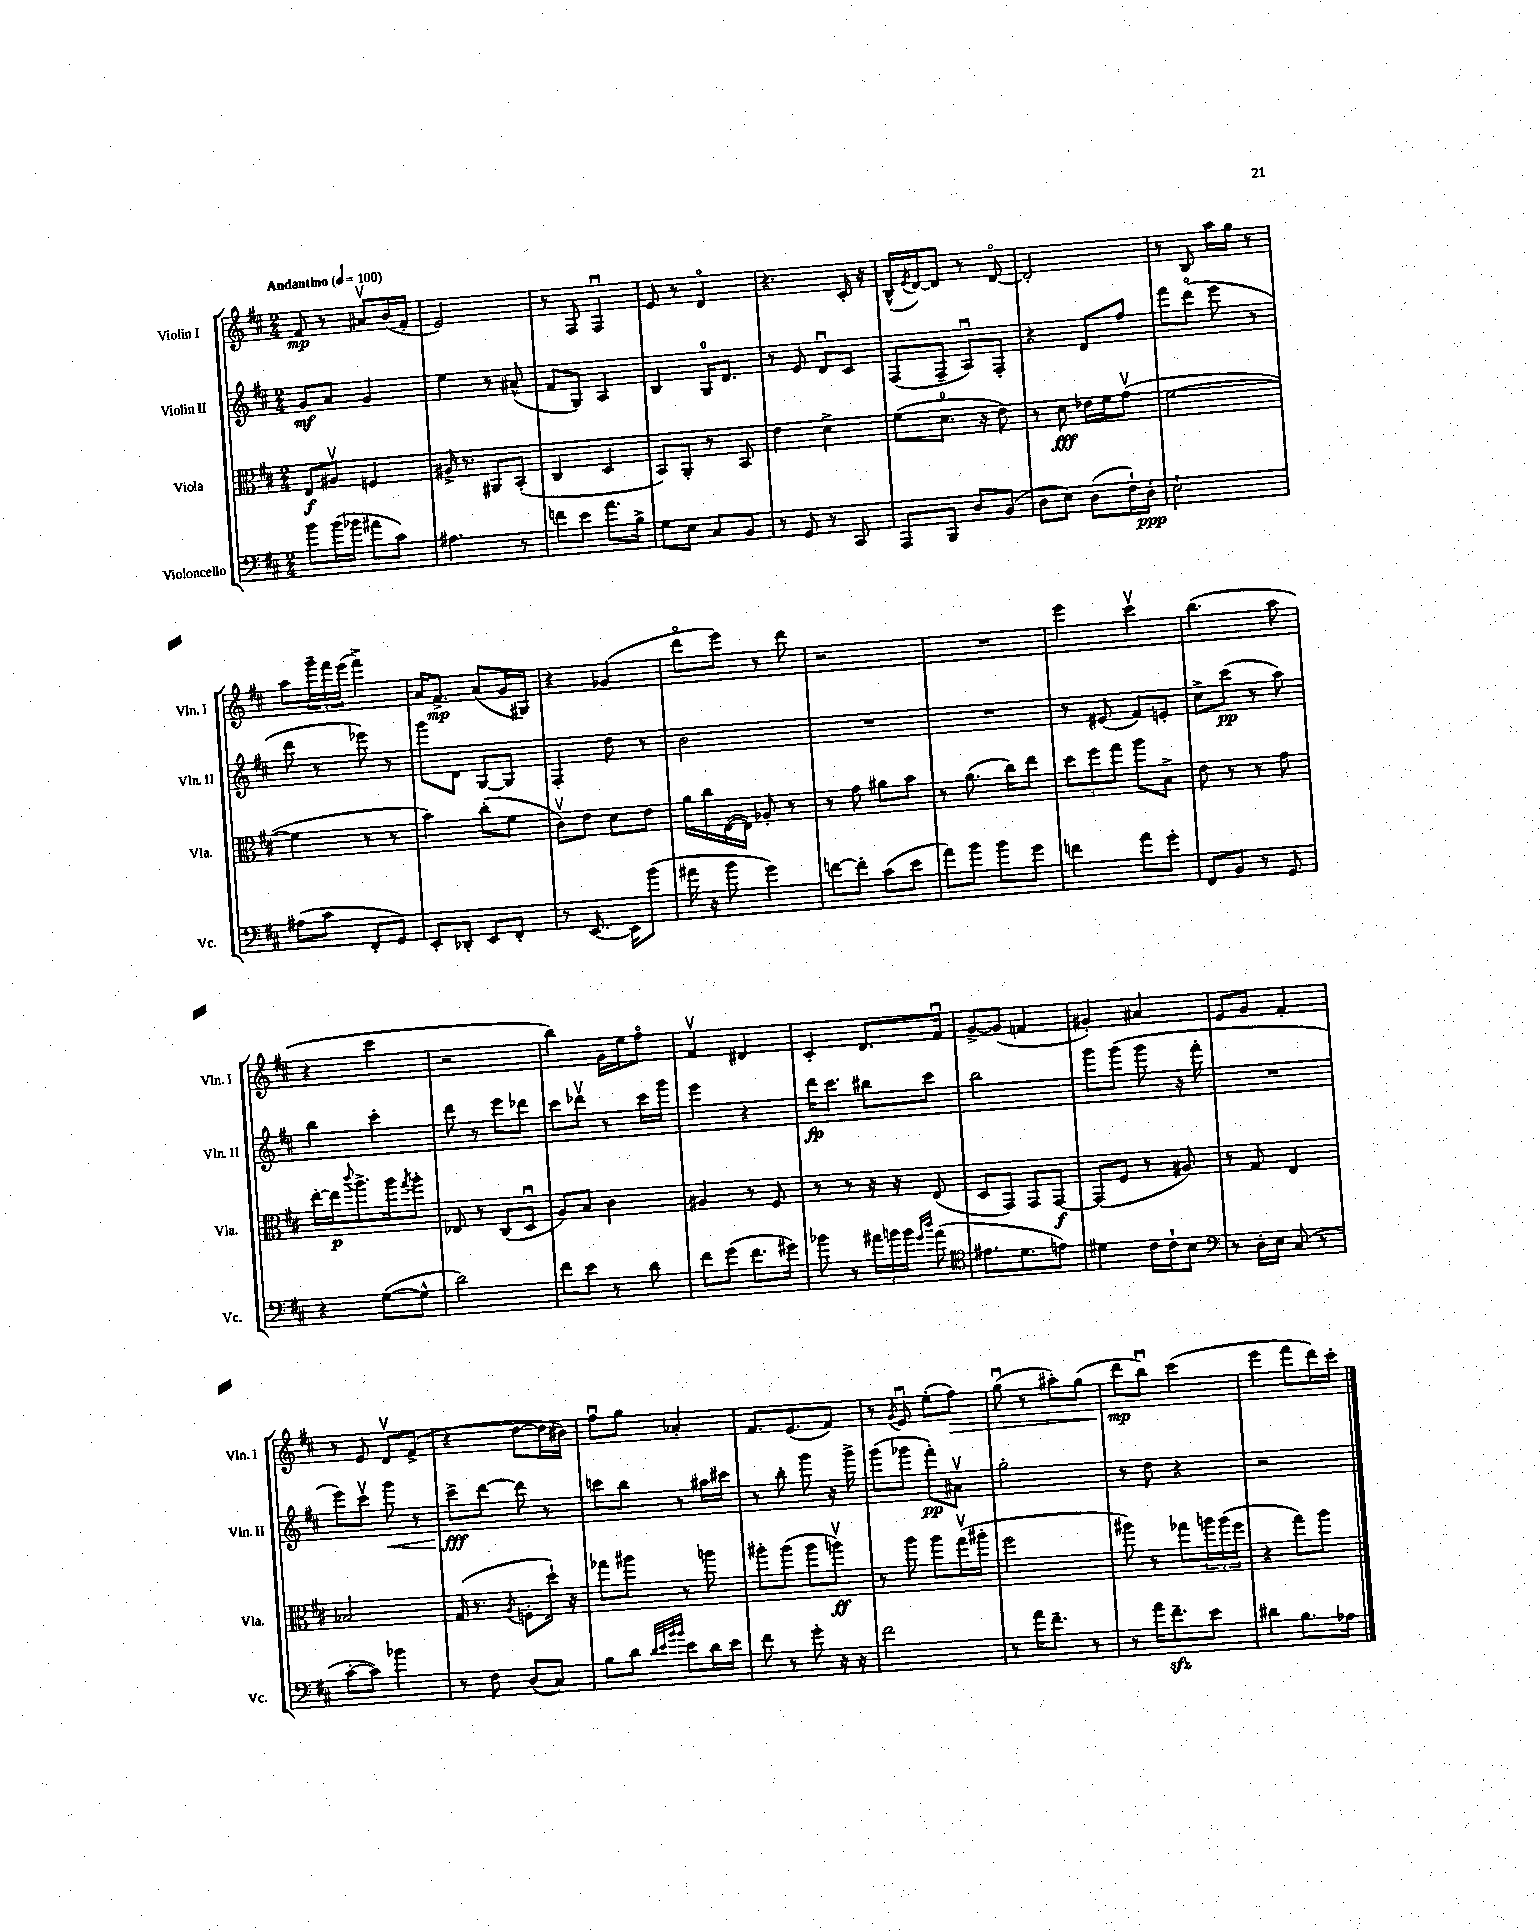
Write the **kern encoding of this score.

**kern	**dynam	**kern	**dynam	**kern	**dynam	**kern	**dynam
*part4	*part4	*part3	*part3	*part2	*part2	*part1	*part1
*staff4	*staff4	*staff3	*staff3	*staff2	*staff2	*staff1	*staff1
*I"Violoncello	*	*I"Viola	*	*I"Violin II	*	*I"Violin I	*
*I'Vc.	*	*I'Vla.	*	*I'Vln. II	*	*I'Vln. I	*
*clefF4	*	*clefC3	*	*clefG2	*	*clefG2	*
*k[f#c#]	*	*k[f#c#]	*	*k[f#c#]	*	*k[f#c#]	*
*M2/4	*	*M2/4	*	*M2/4	*	*M2/4	*
*MM100	*	*MM100	*	*MM100	*	*MM100	*
=1	=1	=1	=1	=1	=1	=1	=1
!	!	!	!	!	!	!LO:TX:a:B:t=Andantino	!
8b\L	.	8E/L	f	8g/L	mf	8f#/	mp
(16b\L	.	8A#Xv/J	.	8a/J	.	8r	.
16b-X\JJ	.	.	.	.	.	.	.
8a#X\L	.	4Fn/	.	4g/	.	8a#Xv/L	.
8c#\J)	.	.	.	.	.	(16b/L	.
.	.	.	.	.	.	16f#'/JJ	.
=2	=2	=2	=2	=2	=2	=2	=2
4.A#X\	.	16A#X^/	.	4ee\	.	2e/)	.
.	.	8.r	.	.	.	.	.
.	.	8AA#X/L	.	8r	.	.	.
8r	.	(8BB'/J	.	(8a#X^^/	.	.	.
=3	=3	=3	=3	=3	=3	=3	=3
8fn\L	.	4C#/	.	8f#/L	.	8r	.
8e\J	.	.	.	8G/J)	.	8F#/	.
8.a\L	.	4D/	.	4A/	.	4F#u/	.
16B^\Jk	.	.	.	.	.	.	.
=4	=4	=4	=4	=4	=4	=4	=4
8G\L	.	8BB/L)	.	4B/	.	8e/	.
8E\J	.	8AA'/J	.	.	.	8r	.
8C#/L	.	8r	.	16G/KL	.	4d/	.
.	.	.	.	8.d/J	.	.	.
8BB/J	.	8BB/	.	.	.	.	.
=5	=5	=5	=5	=5	=5	=5	=5
8r	.	4e\	.	8r	.	4.r	.
8GG/	.	.	.	8e/	.	.	.
8r	.	4d^\	.	8du/L	.	.	.
8CC#/	.	.	.	8c#/J	.	16c#'/	.
.	.	.	.	.	.	16r	.
=6	=6	=6	=6	=6	=6	=6	=6
8AAA/L	.	(8f#\L	.	(8F#/L	.	(16B^^/LL	.
.	.	.	.	.	.	8qe/	.
.	.	.	.	.	.	[16d/J)	.
8BBB/J	.	8.d\J	.	8F#~/J	.	8d/J]	.
8D/L	.	.	.	8Au/L)	.	8r	.
.	.	16r	.	.	.	.	.
(8BB/J	.	8e\)	.	8F#'/J	.	[8d/	.
=7	=7	=7	=7	=7	=7	=7	=7
8D\L	.	8r	.	4r	.	2d'/]	.
8E\J)	.	8d\	fff	.	.	.	.
(8D\L	.	16e-X\LL	.	8d/L	.	.	.
.	.	16f#\J	.	.	.	.	.
16F#`\L)	.	(8gv\J	.	8ff#/J	.	.	.
16D'\JJ	ppp	.	.	.	.	.	.
=8	=8	=8	=8	=8	=8	=8	=8
2E`\	.	[2f#\	.	8fff#\L	.	8r	.
.	.	.	.	(8ddd\J	.	8B/	.
.	.	.	.	8eee\	.	16aa\LL	.
.	.	.	.	.	.	16gg\JJ	.
.	.	.	.	8r	.	8r	.
!!LO:LB:g=z
=9	=9	=9	=9	=9	=9	=9	=9
(8A#X\L	.	4f#\]	.	8ddd\	.	8aa\L	.
8c#\J	.	.	.	8r	.	24ggg~\L	.
.	.	.	.	.	.	24fff#\	.
.	.	.	.	.	.	(24eee\JJ	.
8FF#'/L	.	8r	.	8eee-X\)	.	4fff#^\)	.
8GG/J)	.	8r	.	8r	.	.	.
=10	=10	=10	=10	=10	=10	=10	=10
8EE'/L	.	4b\)	.	8ggg\L	.	16a/KL	.
.	.	.	.	.	.	8.f#^/J	mp
8DD-X'/J	.	.	.	8d\J	.	.	.
8EE/L	.	(8cc#'\L	.	[8G/L	.	(8a/L	.
8FF#'/J	.	8f#\J	.	8G/J]	.	16g/L	.
.	.	.	.	.	.	16G#X/JJ)	.
=11	=11	=11	=11	=11	=11	=11	=11
8r	.	8c#v\L)	.	4F#'/	.	4r	.
[8.EE/	.	8e\J	.	.	.	.	.
.	.	8d\L	.	8dd\	.	(4g-X/	.
16EE\KL]	.	.	.	.	.	.	.
(8b\J	.	8e\J	.	8r	.	.	.
=12	=12	=12	=12	=12	=12	=12	=12
16a#X\	.	16a\LL	.	2b\	.	8ddd\L	.
16r	.	16cc#\	.	.	.	.	.
8b\	.	([16E\	.	.	.	8eee\J)	.
.	.	16E\JJ])	.	.	.	.	.
4g\)	.	8A-X'/	.	.	.	8r	.
.	.	8r	.	.	.	8ddd\	.
=13	=13	=13	=13	=13	=13	=13	=13
[8fn\L	.	8r	.	2r	.	2r	.
8f'\J]	.	8g\	.	.	.	.	.
(8c#\L	.	8a#X\L	.	.	.	.	.
8e\J	.	8b\J	.	.	.	.	.
=14	=14	=14	=14	=14	=14	=14	=14
8a\L)	.	8r	.	2r	.	2r	.
8b\J	.	(8.a\	.	.	.	.	.
8b\L	.	.	.	.	.	.	.
.	.	16cc#\KL)	.	.	.	.	.
8g\J	.	8ee\J	.	.	.	.	.
=15	=15	=15	=15	=15	=15	=15	=15
4fn\	.	12dd\L	.	8r	.	4eee\	.
.	.	12ff#\	.	.	.	.	.
.	.	.	.	(8e#X/	.	.	.
.	.	12gg\J	.	.	.	.	.
8a\L	.	8aa\L	.	8f#/L)	.	4ccc#v\	.
8g'\J	.	8B^\J	.	8en'/J	.	.	.
=16	=16	=16	=16	=16	=16	=16	=16
8FF#/L	.	8e\	.	8cc#^\L	.	(4.bb\	.
8BB/J	.	8r	.	(8ccc#\J	pp	.	.
8r	.	8r	.	8r	.	.	.
8GG/	.	8g\	.	8aa\)	.	8aa\	.
!!LO:LB:g=z
=17	=17	=17	=17	=17	=17	=17	=17
4r	.	[16ee'\LL	.	4bb\	.	4r	.
.	.	16ee\J]	p	.	.	.	.
.	.	8qqccc#/	.	.	.	.	.
.	.	8.aa^\	.	.	.	.	.
([8G\L	.	.	.	4ccc#'\	.	4ccc#\	.
.	.	16aa\k	.	.	.	.	.
.	.	8qgg/	.	.	.	.	.
8G^^\J]	.	8aa'\J	.	.	.	.	.
=18	=18	=18	=18	=18	=18	=18	=18
2d\)	.	8E-X/	.	8ddd\	.	2r	.
.	.	8r	.	8r	.	.	.
.	.	(8C#/L	.	8eee\L	.	.	.
.	.	8Du/J	.	8ddd-X\J	.	.	.
=19	=19	=19	=19	=19	=19	=19	=19
8f#\L	.	8A/L)	.	8ccc#\L	.	4bb\)	.
8e\J	.	8B/J	.	8ddd-Xv\J	.	.	.
8r	.	4c#\	.	8r	.	16g\LL	.
.	.	.	.	.	.	16ee\J	.
8d\	.	.	.	16ccc#\LL	.	8ff#\J	.
.	.	.	.	16ggg\JJ	.	.	.
=20	=20	=20	=20	=20	=20	=20	=20
8f#\L	.	4A#X/	.	4eee\	.	4f#v/	.
(8g\J	.	.	.	.	.	.	.
8.f#\L	.	8r	.	4r	.	4d#X/	.
.	.	8F#/	.	.	.	.	.
16g#X\Jk)	.	.	.	.	.	.	.
=21	=21	=21	=21	=21	=21	=21	=21
8b-X\	.	8r	.	16ddd\KL	fp	4c#'/	.
.	.	.	.	8.ccc#\J	.	.	.
8r	.	8r	.	.	.	.	.
24a#X\LL	.	16r	.	8bb#X\L	.	8.d/L	.
24bn\	.	.	.	.	.	.	.
.	.	16r	.	.	.	.	.
24b\JJ	.	.	.	.	.	.	.
16qqg/LL	.	.	.	.	.	.	.
16qqdd/JJ	.	.	.	.	.	.	.
(8a#\	.	(8E/	.	8ccc#\J	.	.	.
.	.	.	.	.	.	16f#u/Jk	.
=22	=22	=22	=22	=22	=22	=22	=22
*clefC4	*	*	*	*	*	*	*
8.e#X\L	.	8D/L	.	2bb\	.	[8g^/L	.
.	.	8GG/J)	.	.	.	(8g/J]	.
8.d\	.	.	.	.	.	.	.
.	.	8GG/L	.	.	.	4fn/	.
8en\J)	.	[8GG/J	f	.	.	.	.
=23	=23	=23	=23	=23	=23	=23	=23
4d#X\	.	(8GG/L]	.	8ggg\L	.	4g#X'/)	.
.	.	8F#/J	.	(8ggg\J	.	.	.
16c#\LL	.	8r	.	8ggg\	.	4a#X/	.
16c#`\J	.	.	.	.	.	.	.
8B\J	.	8A#X/)	.	16r	.	.	.
.	.	.	.	16fff#'\	.	.	.
=24	=24	=24	=24	=24	=24	=24	=24
*clefF4	*	*	*	*	*	*	*
8r	.	8r	.	2r	.	8e/L	.
16D'\LL	.	8G/	.	.	.	8g/J	.
16E\JJ	.	.	.	.	.	.	.
(8C#/	.	4E/	.	.	.	4f#'/	.
8r	.	.	.	.	.	.	.
!!LO:LB:g=z
=25	=25	=25	=25	=25	=25	=25	=25
[8c#'\L	.	2B-X/	.	8eee\L)	.	8r	.
8c#\J])	.	.	.	8ccc#v\J	.	8e/	.
!	!	!	!	!	!LO:HP:b	!	!
4b-X\	.	.	.	8ggg\	<	8dv/L	.
.	.	.	.	8r	.	(8f#^/J	.
=26	=26	=26	=26	=26	=26	=26	=26
8r	.	(16G/	.	8ccc#^\L	fff	4r	.
.	.	8.r	.	.	.	.	.
8F#\	.	.	.	[8ddd\J	[	.	.
.	.	8qA/	.	.	.	.	.
(8D/L	.	8Fn'\L	.	8ddd\]	.	[8dd\L	.
8C#/J)	.	16dd`\Jk)	.	8r	.	16dd\L]	.
.	.	16r	.	.	.	16b#X\JJ)	.
=27	=27	=27	=27	=27	=27	=27	=27
8B\L	.	8gg-X\L	.	8cccn\L	.	8ff#u\L	.
8d\J	.	8aa#X\J	.	8bb\J	.	8gg\J	.
32qqd/LLL	.	.	.	.	.	.	.
32qqe/	.	.	.	.	.	.	.
32qqb/	.	.	.	.	.	.	.
32qqb/JJJ	.	.	.	.	.	.	.
8e\L	.	8r	.	8r	.	4a-X'/	.
16d\L	.	8aan\	.	16aa#X\LL	.	.	.
16e\JJ	.	.	.	16ccc#X\JJ	.	.	.
=28	=28	=28	=28	=28	=28	=28	=28
8f#\	.	8aa#X'\L	.	8r	.	8.f#/L	.
8r	.	(8aa#\J	.	8bb'\	.	.	.
.	.	.	.	.	.	(8.e/	.
8g'\	.	8aa#\L	.	8ggg\	.	.	.
16r	.	8aanv\J)	ff	16r	.	8f#/J)	.
16r	.	.	.	16ggg^\	.	.	.
=29	=29	=29	=29	=29	=29	=29	=29
2f#\	.	8r	.	(8ggg\L	.	8r	.
.	.	.	.	.	.	8qg/	.
.	.	8aa\	.	8ggg-X\J	.	8eu/	.
.	.	8aa\L	.	8fff#'\L)	pp	(8ee'\L	.
!	!	!	!	!	!	!	!LO:HP:b
.	.	(16ggv\L	.	8a#Xv\J	.	8ff#\J)	>
.	.	16aa#X'\JJ	.	.	.	.	.
=30	=30	=30	=30	=30	=30	=30	=30
8r	.	2ff#\	.	2gg'\	.	(8ggu\	.
16a\KL	.	.	.	.	.	8r	.
8.f#~\J	.	.	.	.	.	.	.
.	.	.	.	.	.	8aa#X'\L)	.
8r	.	.	.	.	.	(8gg\J	.
=31	=31	=31	=31	=31	=31	=31	=31
8r	.	8aa#X\)	.	8r	.	8ddd\L	mp
16a\KL	.	8r	.	8dd\	.	8bbu\J)	]
8.f#zz~\	.	.	.	.	.	.	.
.	.	8gg-X\L	.	4r	.	(4ccc#\	.
8e\J	.	24aan\L	.	.	.	.	.
.	.	(24aa\	.	.	.	.	.
.	.	24ff#\JJ	.	.	.	.	.
=32	=32	=32	=32	=32	=32	=32	=32
4d#X\	.	4r	.	2r	.	4eee\	.
8.B\L	.	8gg\L)	.	.	.	8fff#\L	.
.	.	8aa\J	.	.	.	16ddd\L)	.
16A-X\Jk	.	.	.	.	.	16ccc#'\JJ	.
==	==	==	==	==	==	==	==
*-	*-	*-	*-	*-	*-	*-	*-
